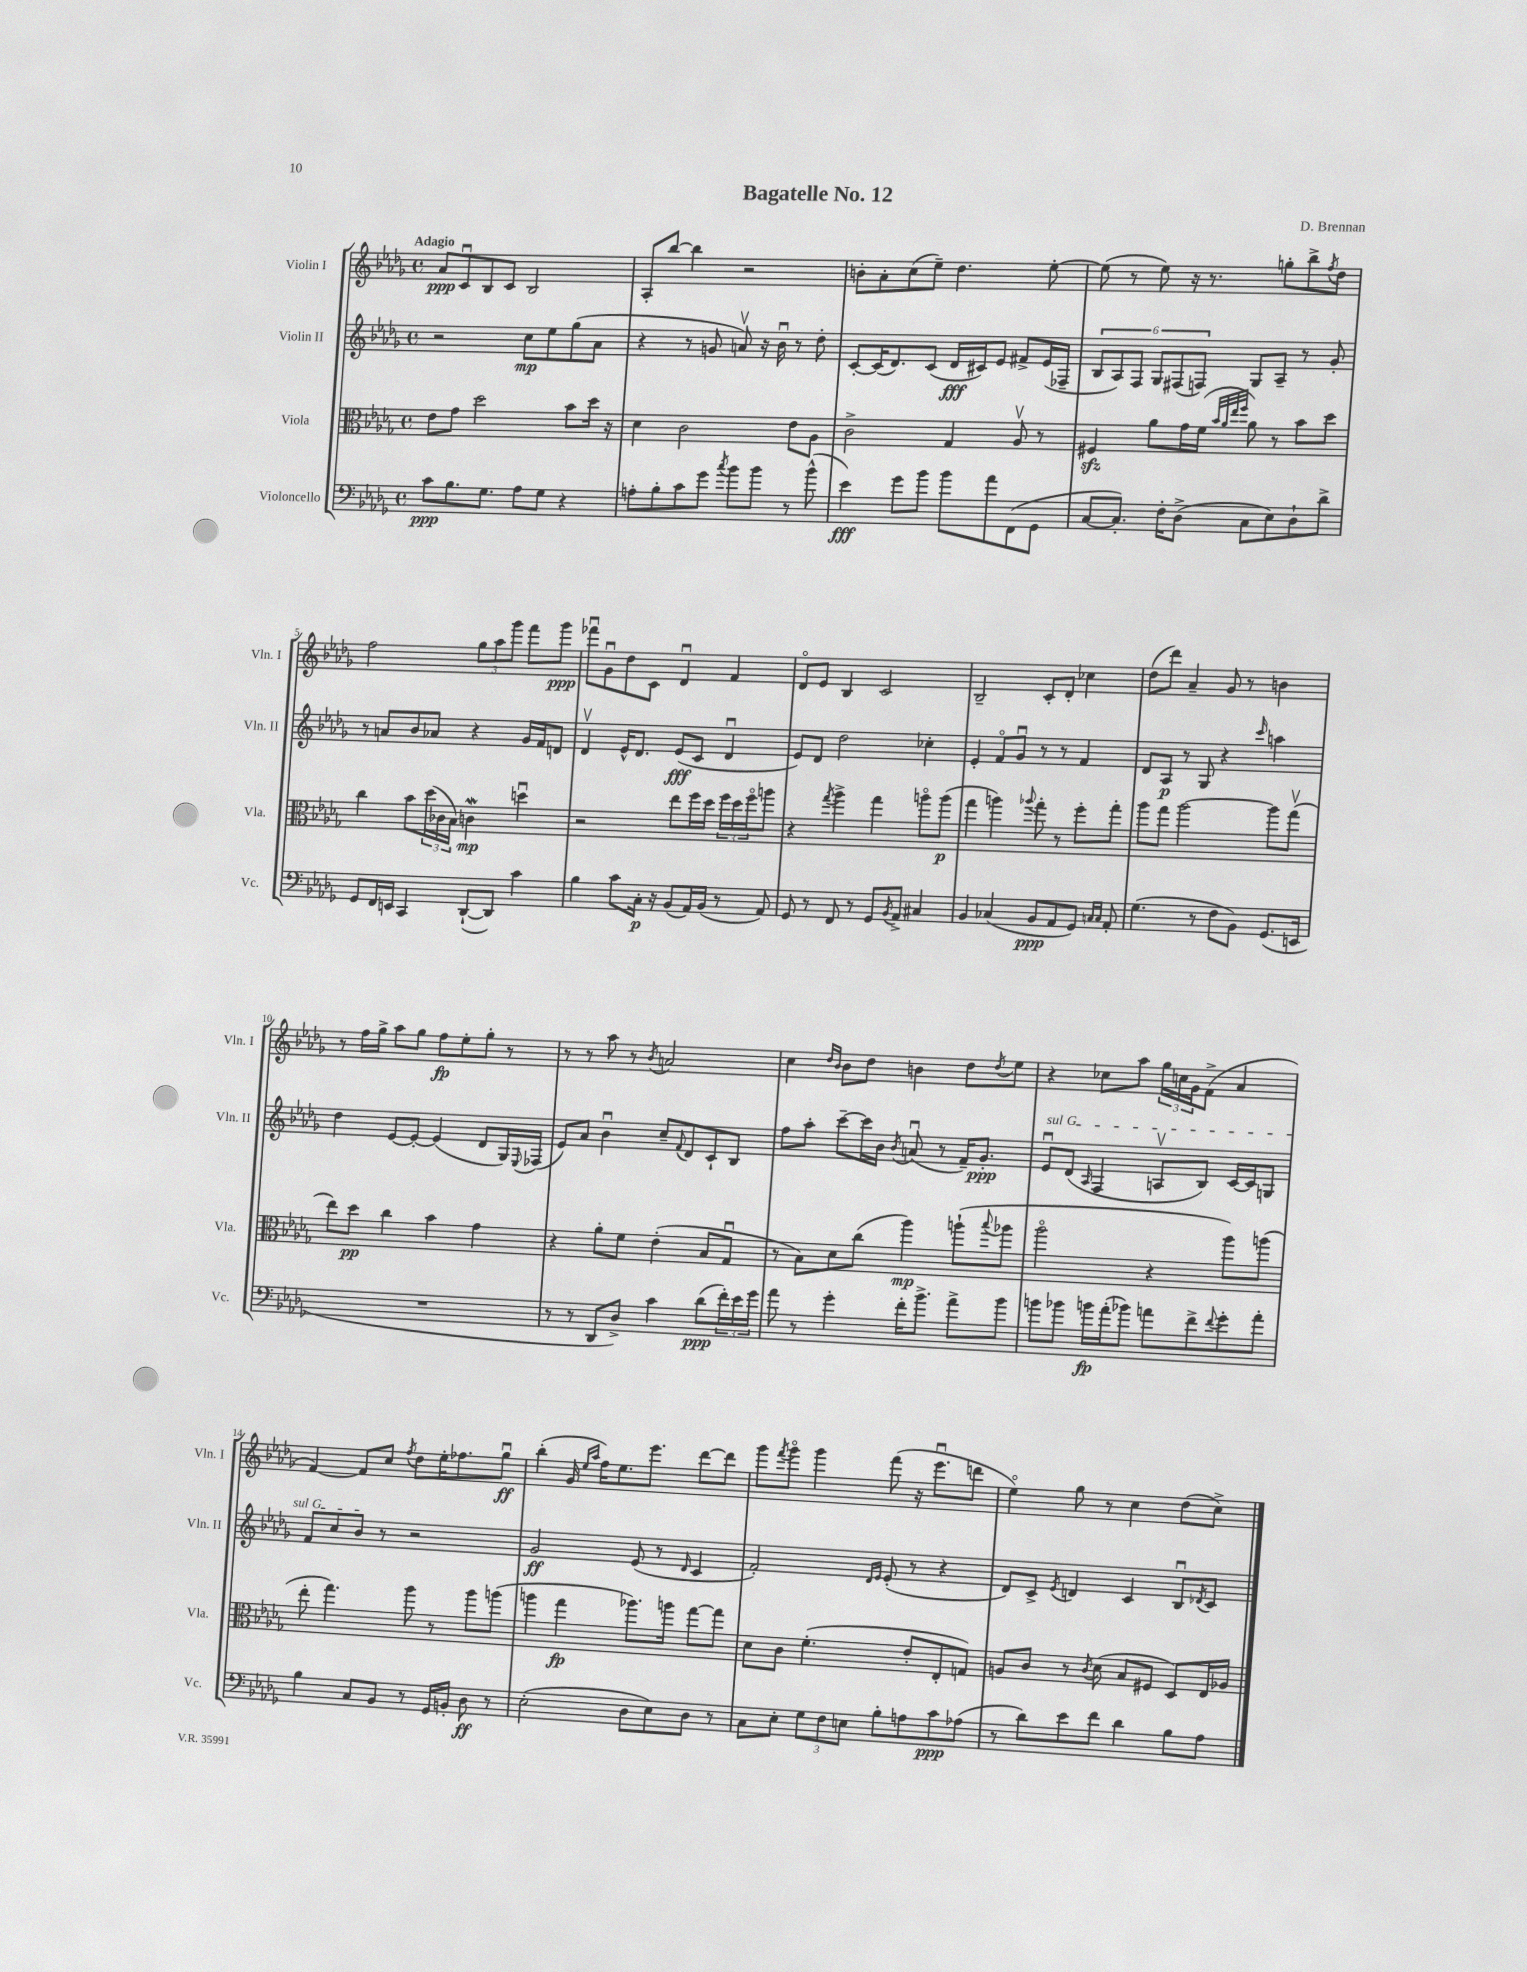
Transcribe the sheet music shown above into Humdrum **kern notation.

**kern	**kern	**kern	**kern
*staff4	*staff3	*staff2	*staff1
*clefF4	*clefC3	*clefG2	*clefG2
*k[b-e-a-d-g-]	*k[b-e-a-d-g-]	*k[b-e-a-d-g-]	*k[b-e-a-d-g-]
*M4/4	*M4/4	*M4/4	*M4/4
*met(c)	*met(c)	*met(c)	*met(c)
8c	8e-	2r	8a-
8.B-	8g-	.	8cu
.	2dd-	.	8B-
8.G-	.	.	.
.	.	.	8c
8A-	.	8cc	2B-
8G-	.	8ee-	.
4r	8b-	(8gg-	.
.	16dd-	8a-	.
.	16r	.	.
=	=	=	=
8A'	4d-	4r	8A-'
8B-'	.	.	[8bb-
8c	2c	8r	4bb-]
8g-	.	8g	.
8qcc	.	.	.
8b-	.	8av)	2r
8b-	.	16r	.
.	.	16b-u	.
8r	8e-	8r	.
(8b-^^	8A-	8dd-'	.
=	=	=	=
4e-)	2c^	[8c'	8b'
.	.	(16c]	8a-'
.	.	8.d-)	.
8g-	.	.	(8cc
8b-	.	(8c	8ee-~)
8b-	4G-	16d-	4.dd-
.	.	16c#)	.
8a-	.	8e-	.
(8FF	8A-v	8f#^	.
8GG-	8r	(16e-	[8ee-'
.	.	16F-~	.
=	=	=	=
[8C	4F#	12B-	(8ee-]
.	.	12A-)	.
8.C'])	.	.	8r
.	.	12F	.
.	8a-	12G-	8ee-)
16F'	.	.	.
.	.	(12F#	.
(8D-^	16g-	.	16r
.	.	12F)	.
.	(16f	.	8.r
.	32qqb-	.	.
.	32qqa-	.	.
.	32qqee-	.	.
.	32qqff	.	.
8C	8a-)	8G-	.
8E-)	8r	8A-~	8gg'
8D-`	8b-	8r	8bb-^
.	.	.	8qff
8d-^	8dd-	8g-'	8dd-
=	=	=	=
8GG-	4cc	8r	2ff
16FF	.	8a	.
16EE	.	.	.
4CC	8b-	8b-	.
.	(24dd-	8a-	.
.	24c-	.	.
.	24B-)	.	.
([8DD-`	4c	4r	12gg-
.	.	.	12aa-
8DD-])	.	.	.
.	.	.	12ggg-
4c	4ddu	16g-	8fff
.	.	16f	.
.	.	8d	8ggg-
=	=	=	=
4B-	2r	4d-v	8fff-u
.	.	.	8g-u
8c	.	16e-^^	8dd-
.	.	8.d-	.
16C'	.	.	8c
16r	.	.	.
(8BB-	8ee-	(8e-	4d-u
16AA-)	16ff	8c	.
(16BB-	16dd-	.	.
8r	24ff	4d-u	4f
.	24dd-	.	.
.	24ffo	.	.
8AA-)	8aa	.	.
=	=	=	=
8GG-	4r	8e-)	8d-o
8r	.	8d-	8e-
.	8qgg-	.	.
8FF	4aa-^	2dd-	4B-
8r	.	.	.
8GG-	4gg-	.	2c
8qBB-	.	.	.
8AA-^	.	.	.
4C#	8aao	4cc-'	.
.	(8aa	.	.
=	=	=	=
4BB-	4gg-	4e-'	2B-~
(4C-	4aa)	8fo	.
.	.	8g-u	.
.	8qqaa-	.	.
8BB-	8gg-'	8r	8c'
8AA-	8r	8r	8d-'
8GG-)	8ff'	4f	4cc-
16qqC	.	.	.
16qqC	.	.	.
8AA-'	8gg-'	.	.
=	=	=	=
(4.G-	8aa-	8d-	(8dd-
.	8gg-	8A-	8ddd-)
.	[2aa-	8r	4a-~
8r	.	8G-	.
8F	.	4r	8g-
8BB-)	.	.	8r
.	.	16qqccc	.
(8.GG-	8aa-]	4aa	4b
.	(8gg-v	.	.
16EE	.	.	.
=	=	=	=
1r	8ee-)	4dd-	8r
.	8dd-	.	16ff
.	.	.	16gg-^
.	4cc	[8e-	8aa-
.	.	8e-'_	8gg-
.	4b-	(4e-]	8ff
.	.	.	8ee-'
.	4g-	8d-	8gg-'
.	.	16G-)	8r
.	.	8qqE-	.
.	.	(16F-	.
=	=	=	=
8r	4r	8e-)	8r
8r	.	8a-	8r
8DD-	8a-'	4b-u	8aa-
8D-^)	8f	.	8r
.	.	.	8qb-
4c	(4e-'	8cc~	2a
.	.	8qqf	.
.	.	8d-	.
(8d-	8B-	8c`	.
24f')	8G-u	8B-	.
24e-	.	.	.
24g-	.	.	.
=	=	=	=
8a-	8r	8ff	4cc
8r	8B-)	8aa-'	.
.	.	.	16qqdd-
.	.	.	16qqb-
4g-'	8d-	[8ccc~	8b-
.	(8cc	16ccc]	8dd-
.	.	16b-	.
.	.	8qb-	.
16f'	4aa-)	(8au	4b
8.b-^	.	.	.
.	.	8r	.
8a-^	(8aa`	16f~)	8dd-
.	.	8.g-'	.
.	8qqbb-	.	8qdd-
8b-	8aa-	.	8ee-
=	=	=	=
8b	2aa-o	8e-u	4r
8b-	.	(8d-	.
.	.	16qqA-	.
16b	.	4F	8cc-
(16a-'	.	.	.
8b-)	.	.	8aa-
8a	4r	8Av	24gg-
.	.	.	24cc
.	.	.	24g-
8f^	.	8B-)	(8f^
8qqf	.	.	.
8g-'	8aa-)	[16c	4a-
.	.	16c]	.
8a'	(8aa	8G	.
=	=	=	=
4B-	8ee-'	8f	[4f)
.	4.gg-)	8cc	.
8C	.	8b-	8f]
8BB-	.	8r	8cc
.	.	.	8qff
8r	8aa-	2r	8dd-
16GG-	8r	.	16ee-'
16BB'	.	.	8.ff-
8D-	8aa-	.	.
8r	(8aa	.	8gg-u
=	=	=	=
(2E-'	4aa	2g-	(4bb-'
.	4gg-	.	16g-
.	.	.	16qqee-
.	.	.	16qqaa-
.	.	.	16ff)
.	.	.	8.ee-
8D-	8.aa-)	(8e-	.
.	.	.	8.eee-
8E-)	.	8r	.
.	16aa	.	.
.	.	16qqd-	.
8D-	[8gg-	4c	[8ddd-
8r	8gg-]	.	8ddd-]
=	=	=	=
8C	8d-	2f')	8ggg-
.	.	.	8qfff
8E-'	8c	.	8ggg-o
12G-	(4.f'	.	4ggg-
12F	.	.	.
12E	.	.	.
.	.	16qqd-	.
.	.	16qqe-	.
8B-'	.	(8e-'	(8fff
8A	8e-'	8r	16r
.	.	.	8.eee-u
8c	8E-'	4r	.
(8A-	8G)	.	8ddd
=	=	=	=
8r	8A	8d-)	4ee-o)
8d-)	8c	8c^	.
.	.	8qe-	.
8e-	8r	4d	8gg-
.	8qc	.	.
8f	(8d-	.	8r
4d-	8B-	4c	4cc
.	8F#	.	.
8B-	8D-)	8B-u	(8dd-
.	.	8qd-	.
8A-	16E-	8c	8cc^)
.	16A-	.	.
==	==	==	==
*-	*-	*-	*-
